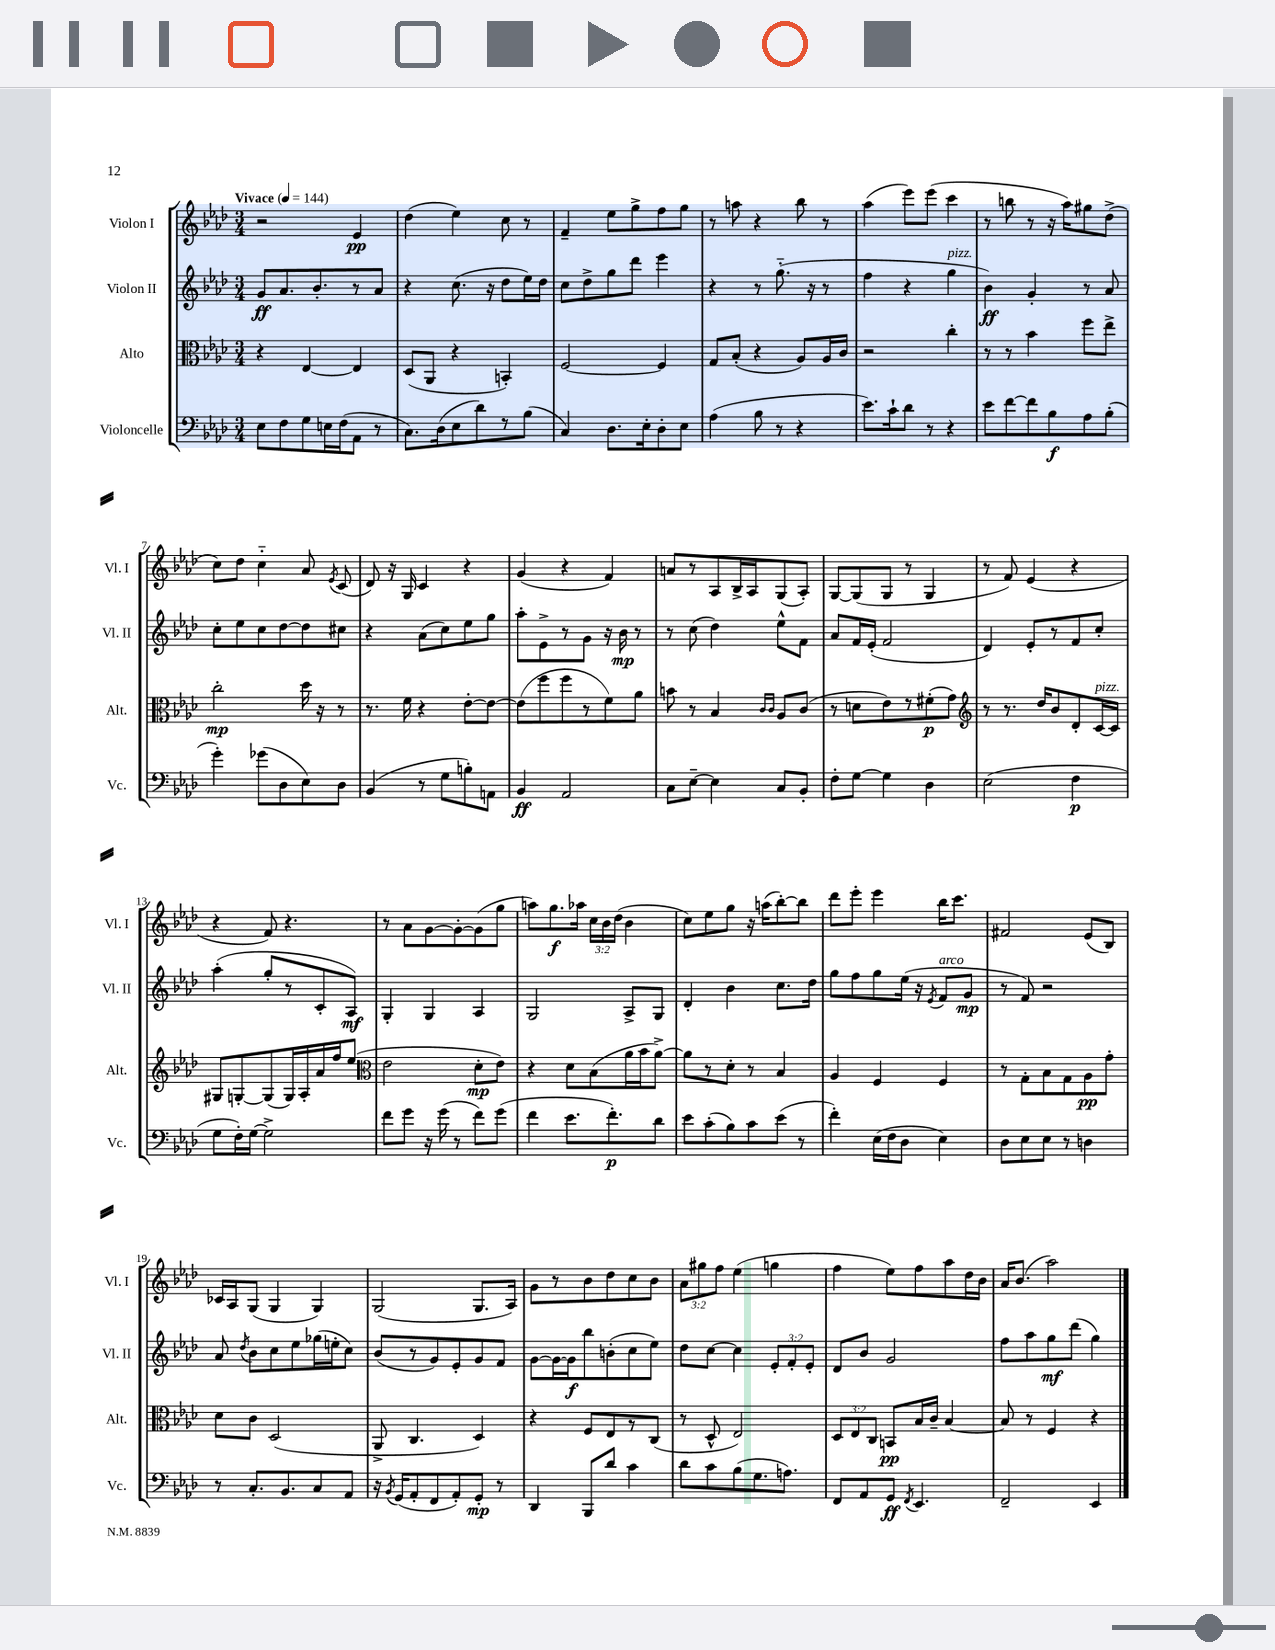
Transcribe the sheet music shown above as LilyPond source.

<<
\new StaffGroup <<
\new Staff = "s0" \with { instrumentName = "Violon I" shortInstrumentName = "Vl. I" } {
    \clef treble \key aes \major \numericTimeSignature \time 3/4 \override Staff.TupletNumber.text = #tuplet-number::calc-fraction-text \tempo "Vivace" 4 = 144
    \autoBeamOff r2 ees'4\pp |
    des''4( ees''4) c''8 r8 |
    f'4-- ees''8[ g''8-> f''8 g''8] |
    r8 a''8 r4 bes''8 r8 |
    aes''4( ees'''8[) ees'''8]( c'''4 |
    r8 b''8 r8 r16 aes''16[) gis''8 des''8]->( |
    c''8[) des''8] c''4-_ aes'8 \acciaccatura { ees'8 } c'8( |
    des'8) r16 g16 c'4 r4 |
    g'4( r4 f'4) |
    a'8[ r8 aes8 bes16-> aes16 g8( aes8]-.) |
    g8[~ g8( g8] r8 g4 |
    r8 f'8) ees'4( r4 |
    r4 f'8) r4. |
    r8 aes'8[ g'8~ g'8~-. g'8( g''8] |
    a''8[) g''8.\f aes''16] \tuplet 3/2 { c''16[ bes'16 des''16]( } bes'4 |
    c''8[) ees''8 g''8] r16 a''16[( bes''8~-.) bes''8] |
    des'''8[ ees'''8]-. ees'''4 bes''16[ c'''8.] |
    fis'2 ees'8[( bes8]) |
    ces'16[ aes16 g8]( g4 g4) |
    g2( g8.[ aes16]) |
    g'8[ r8 bes'8 des''8 c''8 bes'8] |
    \tuplet 3/2 { aes'8[ gis''8 f''8] } ees''4( g''4 |
    f''4 ees''8[) f''8 aes''8 des''16 bes'16] |
    aes'16[ bes'8.]( aes''2) \bar "|." |
}
\new Staff = "s1" \with { instrumentName = "Violon II" shortInstrumentName = "Vl. II" } {
    \clef treble \key aes \major \numericTimeSignature \time 3/4 \override Staff.TupletNumber.text = #tuplet-number::calc-fraction-text
    \autoBeamOff g'8[\ff aes'8. bes'8.-. r8 aes'8] |
    r4 c''8.( r16 des''8[ ees''16) des''16] |
    c''8[ des''8-> g''8 des'''8] ees'''4 |
    r4 r8 g''8.-_( r16 r8 |
    f''4 r4 g''4^\markup { \italic "pizz." } |
    bes'4\ff) g'4-. r8 aes'8 |
    c''8[-. ees''8 c''8 des''8~ des''8 cis''8] |
    r4 aes'8[( c''8) ees''8 g''8] |
    aes''8[-. ees'8-> r8 g'8] r16 bes'16\mp r8 |
    r8 c''8( des''4) ees''8[-^ f'8] |
    aes'8[ f'16 ees'16]-.( f'2 |
    des'4) ees'8[-. r8 f'8 c''8]-. |
    aes''4-.( g''8[-. r8 c'8-. aes8]\mf) |
    g4-. g4 aes4 |
    g2 aes8[-> g8] |
    des'4-. bes'4 c''8.[ des''16] |
    g''8[ f''8 g''8 ees''16]( r16 \acciaccatura { ees'8 } f'8[^\markup { \italic "arco" } g'8]\mp |
    r8 f'8) r2 |
    aes'8 \acciaccatura { des''8 } bes'8[ c''8 ees''8 ges''16( e''16-. c''8]) |
    bes'8[( r8 g'8) ees'8-. g'8 f'8] |
    g'8[~ g'16~ g'16\f bes''8 b'8-.( c''8 ees''8]) |
    des''8[ c''8]~ c''4 \tuplet 3/2 { ees'8[-. f'8-. ees'8]-. } |
    des'8[ bes'8] g'2 |
    f''8[ aes''8 g''8\mf des'''8]( g''4) \bar "|." |
}
\new Staff = "s2" \with { instrumentName = "Alto" shortInstrumentName = "Alt." } {
    \clef alto \key aes \major \numericTimeSignature \time 3/4 \override Staff.TupletNumber.text = #tuplet-number::calc-fraction-text
    \autoBeamOff r4 ees4~ ees4 |
    des8[( aes,8] r4 b,4-.) |
    f2~ f4 |
    g8[ bes8]-.( r4 aes8[) aes16 c'16] |
    r2 c''4-. |
    r8 r8 bes'4 f''8[ ees''8]-> |
    c''2-.\mp des''16 r16 r8 |
    r8. f'16 r4 ees'8[~-. ees'8]~ |
    ees'8[( f''8 f''8 r8 f'8) aes'8] |
    b'8 r8 bes4 \grace { c'16[ c'16] } aes8[ c'8]( |
    r8 d'8[ ees'8) r8 fis'8-.\p( g'8]) |
    \clef treble r8 r8. des''16[ bes'8 des'8-. c'16~^\markup { \italic "pizz." } c'16] |
    gis8[ g8~-. g8( g16) aes16-. aes'16 f''16 ees''8]( |
    \clef alto ees'2 des'8[-.\mp ees'8]) |
    r4 des'8[ bes8( aes'16 bes'16 aes'8]~->) |
    aes'8[ r8 des'8]-. r8 bes4 |
    aes4 f4 f4 |
    r8 g8[-. bes8 g8 aes8\pp g'8]-. |
    des'8[ c'8] des2( |
    aes,8-> c4. des4) |
    r4 f8[ ees8 r8 c8]( |
    r8 des8-^ ees2) |
    \tuplet 3/2 { des8[ ees8 c8] } b,8[\pp bes16 c'16]-- bes4~ |
    bes8 r8 f4 r4 \bar "|." |
}
\new Staff = "s3" \with { instrumentName = "Violoncelle" shortInstrumentName = "Vc." } {
    \clef bass \key aes \major \numericTimeSignature \time 3/4
    \autoBeamOff ees8[ f8 g8 e16 f16( aes,8] r8 |
    c8.[) des16( ees8 des'8) r8 bes8]( |
    c4) des8.[ ees16-. des8-. ees8] |
    aes4( bes8 r8 r4 |
    ees'8.[) c'16-! des'8] r8 r4 |
    ees'8[ f'8~ f'8 bes8\f aes8 bes8]-.( |
    g'4-.) ges'8[( des8 ees8) des8] |
    bes,4( r8 g8[ b8-.) a,8] |
    bes,4\ff aes,2 |
    c8[ ees8]~-- ees4 c8[ bes,8]-. |
    f8[-. g8]~ g4 des4 |
    ees2( f4\p |
    g8[ f16-.) g16]~ g2-> |
    f'8[ g'8] r16 g'16( r8 f'8[) g'8]( |
    f'4 ees'8.[ f'8.-.\p) des'8] |
    ees'8[ c'8-.( bes8) c'8 ees'8]( r8 |
    f'4-.) ees16[( f16 des8] ees4) |
    des8[ ees8 ees8] r8 d4 |
    r8 c8.[-. bes,8. c8 aes,8] |
    r16 \acciaccatura { bes,8 } g,16[( aes,8-. f,8 aes,8-.) g,8]-.\mp r8 |
    des,4 bes,,8[ des'8] c'4 |
    des'8[ c'8 bes8( g8. a8.]) |
    f,8[ aes,8 g,8]\ff \acciaccatura { f,8 } ees,4. |
    f,2-- ees,4 \bar "|." |
}
>>
>>
